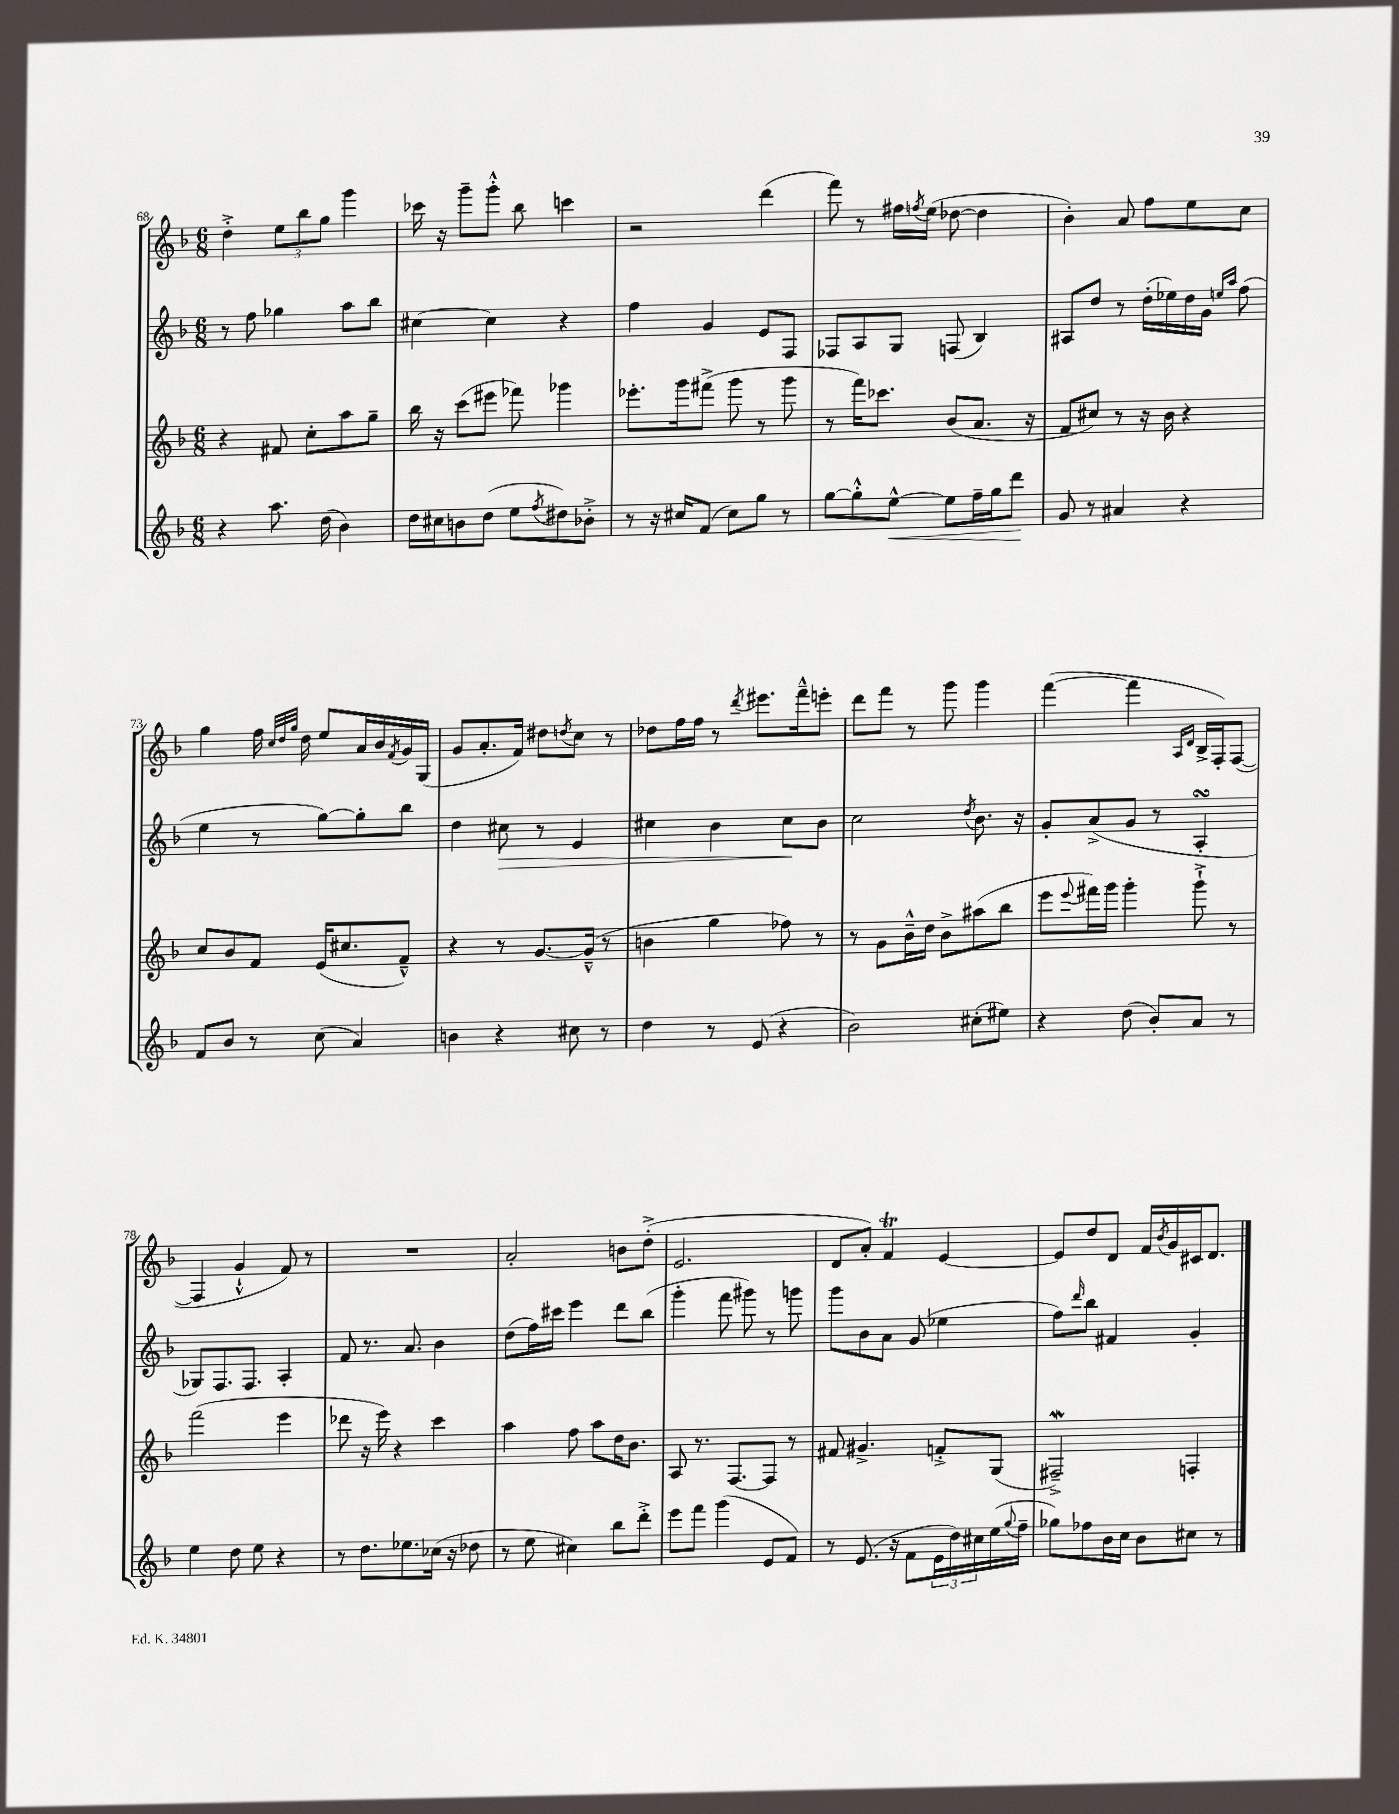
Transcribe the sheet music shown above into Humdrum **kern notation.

**kern	**kern	**kern	**kern
*staff4	*staff3	*staff2	*staff1
*clefG2	*clefG2	*clefG2	*clefG2
*k[b-]	*k[b-]	*k[b-]	*k[b-]
*M6/8	*M6/8	*M6/8	*M6/8
4r	4r	8r	4dd'^\
.	.	8ff\	.
8.aa\	8f#/	4gg-\	12ee\L
.	.	.	12bb-\
.	8cc'\L	.	.
.	.	.	12gg\J
(16dd\	.	.	.
4b-\)	8aa\	8aa\L	4ggg\
.	8gg~\J	8bb-\J	.
=	=	=	=
16dd\LL	16bb-\	[4cc#\	16ccc-\
16cc#\J	16r	.	16r
8b\	(8ccc\L	.	8ggg~\L
(8dd\J	8eee#\J	4cc#\]	8ggg'^^\J
8ee\L	8fff-\)	.	8bb-\
8qff/	.	.	.
8dd#\)	4ggg-\	4r	4ccc\
8b-'^\J	.	.	.
=	=	=	=
8r	8.eee-'\L	4ff\	2r
16r	.	.	.
16cc#/LK	16ggg\k	.	.
(8f/J	(8fff#^\J	4g/	.
8cc#\L)	8ggg\	.	.
8gg\J	8r	8e/L	(4ddd\
8r	8ggg\	8F/J	.
=	=	=	=
[8gg\L	8r	8F-/L	8fff\)
8gg'^^\]	16fff\LK)	8A/	8r
.	8.ccc-\J	.	.
[8ee^^\J	.	8G/J	16ff#\LL
.	.	.	8qff/
.	.	.	(16ee\JJ
8ee\]L	(8b-/L	(8F/	[8dd-\
16ff~\L	8.a/J	4B-/)	4dd-\]
16gg\J	.	.	.
8ddd\J	.	.	.
.	16r	.	.
=	=	=	=
8g/	8f/L	8A#/L	4b-'\)
8r	8cc#/J)	8dd/J	.
4a#/	8r	8r	8a/
.	16r	(16dd'\LL	8ff\L
.	16b-\	16ee-\)	.
4r	4r	16dd\	8ee\
.	.	16g\JJ	.
.	.	16qqee/LL	.
.	.	16qqaa/JJ	.
.	.	(8ff\	8cc\J
=	=	=	=
8f/L	8cc/L	4ee\	4gg\
8b-/J	8b-/	.	.
8r	8f/J	8r	16ff\
.	.	.	32qqcc/LLL
.	.	.	32qqdd/
.	.	.	32qqgg/JJJ
.	.	.	16dd\
(8cc\	(16e/LK	[8gg\L)	8ee/L
.	8.cc#/	.	.
4a/)	.	8gg'\]	16a/L
.	.	.	16b-/
.	.	.	8qf/
.	8f~^^/J)	8bb-\J	16g/
.	.	.	(16G/JJ
=	=	=	=
4b\	4r	4dd\	8g/L
.	.	.	8.a'/
4r	8r	8cc#\	.
.	.	.	16f/Jk)
.	[8.g/L	8r	8dd#\L
.	.	.	8qdd/
8cc#\	.	4e/	8cc\J
.	(16g~^^/]Jk	.	.
8r	8r	.	8r
=	=	=	=
4dd\	4b\	4cc#\	8dd-\L
.	.	.	16ff\L
.	.	.	16ff\JJ
8r	4gg\	4b-\	8r
.	.	.	8qddd/
(8e/	.	.	8.eee#\L
4r	8ff-\)	8cc#\L	.
.	.	.	16fff~^^\k
.	8r	8b-\J	8eee'\J
=	=	=	=
2b-\)	8r	2cc\	8ddd\L
.	8g\L	.	8fff\J
.	16b-~^^\L	.	8r
.	16dd\JJ	.	.
.	8b-^\L	.	8ggg\
.	.	8qdd/	.
(8cc#'\L	(8aa#\	8.b-\	4ggg\
8ee#\J)	8bb-\J	.	.
.	.	16r	.
=	=	=	=
4r	8eee\L	8g'/L	([4fff\
.	8qqeee/	.	.
.	16fff#\L)	(8a^/	.
.	16ggg\JJ	.	.
(8dd\	4ggg'\	8g/J	4fff\]
8b-'/L)	.	8r	.
.	.	.	16qqA/LL
.	.	.	16qqd/JJ
8a/J	8ggg`^\	4A'/	16B-^/LL
.	.	.	16F'/J)
8r	8r	.	([8F/J
=	=	=	=
4ee\	(2fff\	8G-/L)	4F/]
.	.	8.F/	.
8dd\	.	.	4g`^^/
.	.	8.F/J	.
8ee\	.	.	.
4r	4eee\	4A'/	8f/)
.	.	.	8r
=	=	=	=
8r	8ddd-\	8f/	2.r
8.dd\L	16r	8.r	.
.	16eee\)	.	.
.	4r	.	.
8.ee-\	.	8.a/	.
(16cc-\Jk	4ccc\	4b-\	.
16r	.	.	.
8dd-\	.	.	.
=	=	=	=
8r	4aa\	(8dd\L	2a'/
8ee\	.	16ff\L)	.
.	.	16ccc#\JJ	.
4cc#\)	8ff\	4eee\	.
.	8aa\L	.	.
8bb-\L	16dd\K	8ddd\L	8b\L
.	8.b-\J	.	.
8ddd'^\J	.	(8bb-\J	(8dd'^\J
=	=	=	=
8eee\L	8A/	4ggg'\	2.e/
8fff\J	8.r	.	.
(4ggg\	.	8fff\	.
.	[8.F/L	.	.
.	.	8ggg#\)	.
8e/L	8F/]J	8r	.
8f/J)	8r	8ggg\	.
=	=	=	=
8r	8f#/	8ggg\L	8d/L
(8.e/	4.g#^/	8b-\	8a'/J)
.	.	8a\J	4f/
16r	.	.	.
8f\L	.	(8g/	.
24e\L	8f'^/L	4ee-\	[4e/
24dd\)	.	.	.
24cc#\	.	.	.
(16ee\	(8G/J	.	.
8qqgg/	.	.	.
16ff~\JJ	.	.	.
=	=	=	=
8gg-\L)	2F#~^/)	8ff\L)	8e/]L
.	.	16qqddd/	.
8ff-\	.	8bb-\J	8dd/
16b-\L	.	4f#/	8d/J
16cc\JJ	.	.	.
8b-\L	.	.	16f/LL
.	.	.	8qb-/
.	.	.	16g/
8cc#\J	4F'/	4g'/	16c#/J
.	.	.	8.d/J
8r	.	.	.
==	==	==	==
*-	*-	*-	*-
